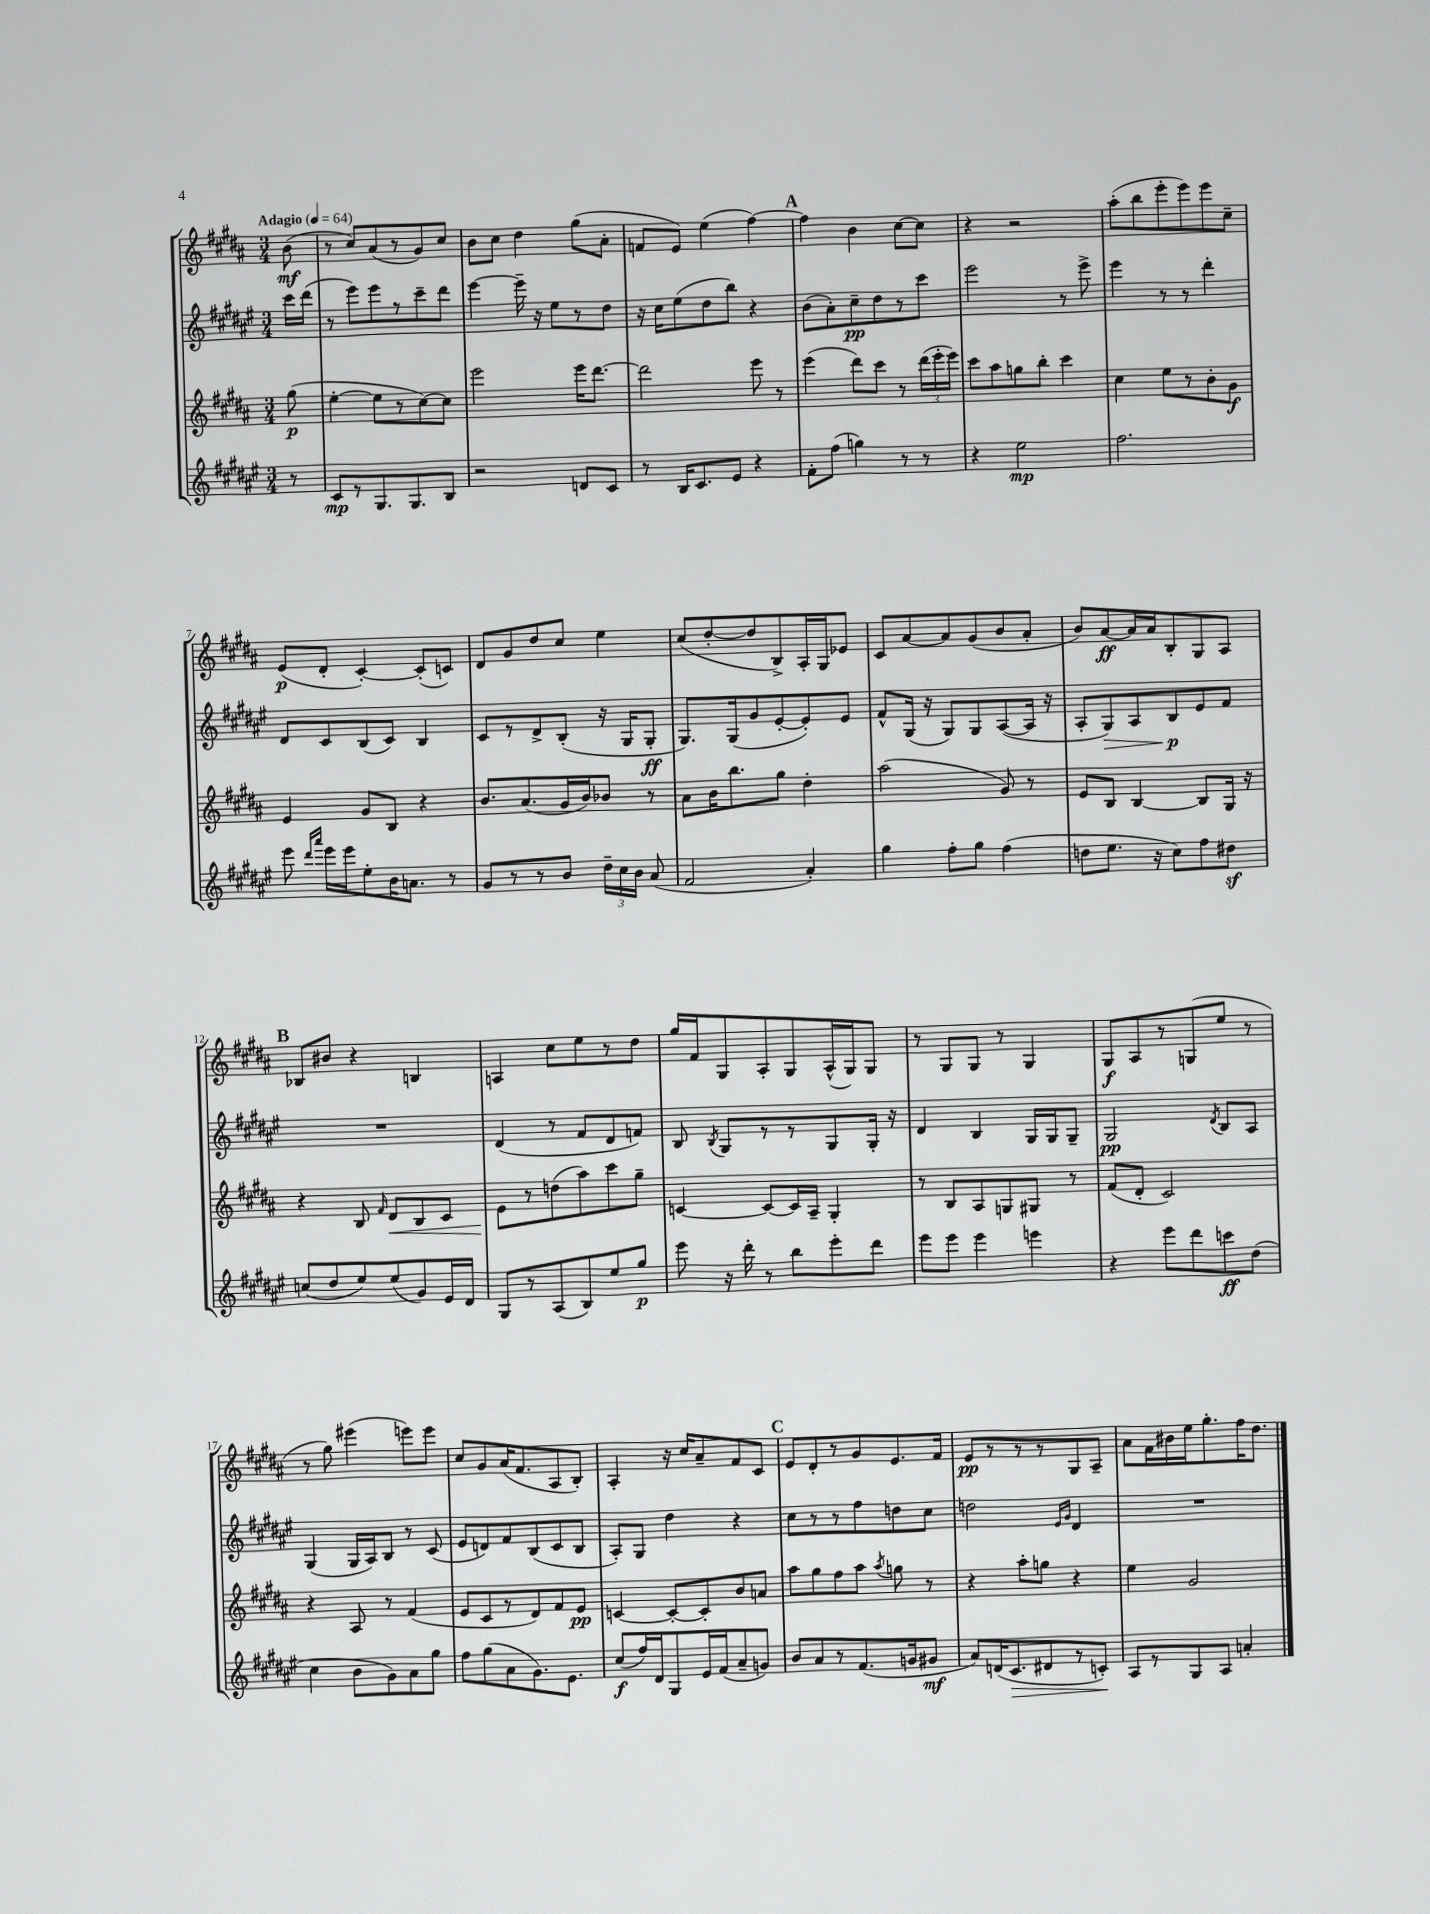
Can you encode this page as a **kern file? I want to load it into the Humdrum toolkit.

**kern	**dynam	**kern	**dynam	**kern	**dynam	**kern	**dynam
*part4	*part4	*part3	*part3	*part2	*part2	*part1	*part1
*staff4	*staff4	*staff3	*staff3	*staff2	*staff2	*staff1	*staff1
*clefG2	*	*clefG2	*	*clefG2	*	*clefG2	*
*k[f#c#g#d#a#e#]	*	*k[f#c#g#d#a#]	*	*k[f#c#g#d#a#e#]	*	*k[f#c#g#d#a#]	*
*M3/4	*	*M3/4	*	*M3/4	*	*M3/4	*
*MM64	*	*MM64	*	*MM64	*	*MM64	*
=	=	=	=	=	=	=	=
!	!	!	!	!	!	!LO:TX:a:B:t=Adagio	!
8r	.	(8gg#\	p	16ccc#\LL	.	(8b\	mf
.	.	.	.	(16ddd#\JJ	.	.	.
=1	=1	=1	=1	=1	=1	=1	=1
8c#/L	mp	[4ee'\	.	8r	.	8r	.
8r	.	.	.	8eee#\L)	.	8cc#/L)	.
8.G#/	.	8ee\L]	.	8eee#\	.	(8a#/	.
.	.	8r	.	8r	.	8r	.
8.G#/	.	.	.	.	.	.	.
.	.	[8cc#\)	.	8ccc#~\	.	8g#/)	.
8B/J	.	8cc#\J]	.	8ddd#\J	.	8cc#/J	.
=2	=2	=2	=2	=2	=2	=2	=2
2r	.	2eee\	.	[4eee#\	.	8b\L	.
.	.	.	.	.	.	8cc#\J	.
.	.	.	.	16eee#~\]	.	4dd#\	.
.	.	.	.	16r	.	.	.
.	.	.	.	8ee#\L	.	.	.
8dn/L	.	16eee\KL	.	8r	.	(8gg#\L	.
.	.	[8.ddd#\J	.	.	.	.	.
8c#/J	.	.	.	8dd#\J	.	8a#'\J	.
=3	=3	=3	=3	=3	=3	=3	=3
8r	.	2ddd#\]	.	16r	.	8fn/L	.
.	.	.	.	16cc#\KL	.	.	.
16B/KL	.	.	.	(8ee#\	.	8e/J)	.
8.c#/	.	.	.	.	.	.	.
.	.	.	.	8dd#\	.	(4ee\	.
8e#/J	.	.	.	8bb\J)	.	.	.
4r	.	8eee\	.	4r	.	[4ff#\)	.
.	.	8r	.	.	.	.	.
!!LO:REH:place=s1:t=A
=4	=4	=4	=4	=4	=4	=4	=4
8f#'\L	.	(4eee\	.	(8b\L	.	4ff#\]	.
(8ff#\J	.	.	.	8a#'\)	.	.	.
4ggn\)	.	8ddd#\L)	.	8cc#~\	pp	4b\	.
.	.	8ccc#\J	.	8dd#\	.	.	.
8r	.	8r	.	8r	.	[8cc#\L	.
8r	.	(24ddd#\LL	.	8ccc#\J	.	8cc#\J]	.
.	.	24eee'\	.	.	.	.	.
.	.	24eee\JJ)	.	.	.	.	.
=5	=5	=5	=5	=5	=5	=5	=5
4r	.	8ccc#\L	.	2eee#\	.	4r	.
.	.	8aa#\	.	.	.	.	.
2ee#\	mp	8ggn\	.	.	.	2r	.
.	.	8bb'\J	.	.	.	.	.
.	.	4ccc#\	.	8r	.	.	.
.	.	.	.	8eee#^\	.	.	.
=6	=6	=6	=6	=6	=6	=6	=6
2.ff#\	.	4cc#\	.	4eee#\	.	(8aa#'\L	.
.	.	.	.	.	.	8bb\	.
.	.	8ee\L	.	8r	.	8eee'\	.
.	.	8r	.	8r	.	8eee\)	.
.	.	8b'\	.	4ddd#'\	.	8eee\	.
.	.	8g#\J	f	.	.	8cc#~\J	.
!!LO:LB:g=z
=7	=7	=7	=7	=7	=7	=7	=7
8eee#\	.	4e/	.	8d#/L	.	(8e/L	p
16qqddd#/LL	.	.	.	.	.	.	.
16qqaaa#/JJ	.	.	.	.	.	.	.
16eee#\LL	.	.	.	8c#/	.	8d#'/J	.
16eee#\J	.	.	.	.	.	.	.
8ee#'\	.	8g#/L	.	(8B/	.	[4c#'/)	.
16b\K	.	8B/J	.	8c#/J)	.	.	.
8.an\J	.	.	.	.	.	.	.
.	.	4r	.	4B/	.	(8c#'/L]	.
8r	.	.	.	.	.	8cn/J)	.
=8	=8	=8	=8	=8	=8	=8	=8
8g#/L	.	8.b/L	.	8c#/L	.	8d#/L	.
8r	.	.	.	8r	.	8g#/	.
.	.	(8.a#/	.	.	.	.	.
8r	.	.	.	8d#^/	.	8dd#/	.
8b/J	.	16g#/L	.	(8B'/J	.	8cc#/J	.
.	.	16b/J)	.	.	.	.	.
24dd#~\LL	.	8b-X/J	.	16r	.	4ee\	.
24cc#\	.	.	.	.	.	.	.
.	.	.	.	16G#/KL	.	.	.
24b\JJ	.	.	.	.	.	.	.
(8a#/	.	8r	.	8G#'/J	ff	.	.
=9	=9	=9	=9	=9	=9	=9	=9
2f#/	.	8a#\L	.	8.G#/L)	.	(8cc#/L	.
.	.	16b\K	.	.	.	[8dd#'/	.
.	.	8.bb\	.	(16G#/k	.	.	.
.	.	.	.	8g#/	.	8dd#/]	.
.	.	8gg#\J	.	[8e#'/	.	8B^/)	.
4a#'/)	.	4dd#'\	.	8e#'/])	.	16A#'/L	.
.	.	.	.	.	.	16G#/J	.
.	.	.	.	8e#/J	.	8e-X/J	.
=10	=10	=10	=10	=10	=10	=10	=10
4gg#\	.	(2aa#\	.	8f#^^/L	.	8c#/L	.
.	.	.	.	(16G#/Jk	.	[8a#/	.
.	.	.	.	16r	.	.	.
8ff#'\L	.	.	.	8G#/L)	.	8a#/]	.
8gg#\J	.	.	.	8G#/	.	(8g#/	.
(4ff#\	.	8g#/)	.	([8A#/	.	8b/	.
.	.	8r	.	16A#/Jk]	.	8a#'/J	.
.	.	.	.	16r	.	.	.
=11	=11	=11	=11	=11	=11	=11	=11
8ddn\L	.	8e/L	.	8A#'/L	.	8b/L)	.
!	!	!	!	!	!LO:HP:b	!	!
8.ee#\J	.	8B/J	.	8G#/)	>	[8a#/	ff
.	.	[4B/	.	8A#/	.	16a#/L]	.
16r	.	.	.	.	.	16a#/J	.
8cc#\L)	.	.	.	8B/	p	8B'/	.
8ff#\	.	8B/L]	.	8e#/	]	8G#/	.
8dd#Xz\J	.	16G#/Jk	.	8f#/J	.	8A#/J	.
.	.	16r	.	.	.	.	.
!!LO:LB:g=z
!!LO:REH:place=s1:t=B
=12	=12	=12	=12	=12	=12	=12	=12
(8ccn/L	.	4r	.	2.r	.	8B-X/L	.
8dd#/	.	.	.	.	.	8b#X/J	.
8ee#/)	.	8B/	.	.	.	4r	.
.	.	16qqf#/	.	.	.	.	.
!	!	!	!LO:HP:b	!	!	!	!
(8ee#/	.	8d#/L	<	.	.	.	.
8g#/)	.	8B/	.	.	.	4Bn/	.
16e#/L	.	8c#/J	.	.	.	.	.
16d#/JJ	.	.	.	.	.	.	.
=13	=13	=13	=13	=13	=13	=13	=13
8G#/L	.	8e\L	.	(4d#/	.	4An/	.
8r	.	8r	[	.	.	.	.
(8A#/	.	(8ddn\	.	8r	.	8cc#\L	.
8B/)	.	8aa#\)	.	8f#/L	.	8ee\	.
8ee#/	.	8ccc#\	.	8d#/	.	8r	.
8gg#/J	p	8gg#~\J	.	8fn/J)	.	8dd#\J	.
=14	=14	=14	=14	=14	=14	=14	=14
8eee#\	.	[4cn/	.	8B/	.	16gg#/LL	.
.	.	.	.	.	.	16f#/J	.
.	.	.	.	8qB/	.	.	.
16r	.	.	.	8G#/L	.	8G#/	.
16ddd#'\	.	.	.	.	.	.	.
8r	.	8c/L_	.	8r	.	8A#'/	.
8bb\L	.	16c/L]	.	8r	.	8G#/	.
.	.	16A#~/JJ	.	.	.	.	.
8eee#'\	.	4G#'/	.	8G#/	.	(16A#^^/L	.
.	.	.	.	.	.	16G#/J)	.
8ddd#\J	.	.	.	16G#'/Jk	.	8G#/J	.
.	.	.	.	16r	.	.	.
=15	=15	=15	=15	=15	=15	=15	=15
8eee#\L	.	8r	.	4d#/	.	8r	.
8eee#\J	.	8B/L	.	.	.	8G#/L	.
4eee#\	.	8A#/	.	4B/	.	8G#/J	.
.	.	8Gn/	.	.	.	8r	.
4eeen\	.	8G#X/J	.	16G#/LL	.	4G#/	.
.	.	.	.	16G#/J	.	.	.
.	.	8r	.	8G#~/J	.	.	.
=16	=16	=16	=16	=16	=16	=16	=16
4r	.	(8f#/L	.	2G#/	pp	8G#/L	f
.	.	8d#'/J	.	.	.	8A#/	.
8eee#\L	.	2c#/)	.	.	.	8r	.
8ddd#\	.	.	.	.	.	(8Gn/	.
.	.	.	.	8qd#/	.	.	.
8cccn\	ff	.	.	8B/L	.	8ee/J	.
(8dd#\J	.	.	.	8A#/J	.	8r	.
!!LO:LB:g=z
=17	=17	=17	=17	=17	=17	=17	=17
4cc#\	.	4r	.	(4G#/	.	8r	.
.	.	.	.	.	.	8gg#\)	.
8b\L	.	8A#/	.	16G#/LL	.	(4eee#X\	.
.	.	.	.	16A#/J)	.	.	.
8g#\)	.	8r	.	8B/J	.	.	.
8a#\	.	(4f#/	.	8r	.	8eeen\L)	.
8gg#\J	.	.	.	(8c#/	.	8eee\J	.
=18	=18	=18	=18	=18	=18	=18	=18
8ff#\L	.	8e/L	.	8e#/L	.	8cc#/L	.
(8gg#\	.	8c#/	.	8dn/)	.	8g#/	.
8a#\	.	8r	.	8f#/	.	(16a#/K	.
.	.	.	.	.	.	8.f#/	.
8.g#\)	.	8d#/)	.	(8B/	.	.	.
.	.	8f#/	.	8c#/	.	8A#/	.
8.e#\J	.	.	.	.	.	.	.
.	.	8e/J	pp	8B/J	.	8B'/J)	.
=19	=19	=19	=19	=19	=19	=19	=19
(8cc#/L	f	[4cn/	.	8A#'/L)	.	4A#'/	.
16ff#/L)	.	.	.	8G#/J	.	.	.
16d#/J	.	.	.	.	.	.	.
8G#/	.	8c'/L_	.	4dd#\	.	16r	.
.	.	.	.	.	.	16cc#/KL	.
16e#/L	.	8c'/]	.	.	.	8a#~/	.
(16f#/J	.	.	.	.	.	.	.
8a#~/	.	8b/	.	4r	.	8f#/	.
8gn/J)	.	8an/J	.	.	.	8c#/J	.
!!LO:REH:place=s1:t=C
=20	=20	=20	=20	=20	=20	=20	=20
8b/L	.	8aa#\L	.	8cc#\L	.	8e/L	.
8a#/	.	8gg#\	.	8r	.	8d#'/	.
8r	.	8ff#\	.	8r	.	8r	.
(8.f#/	.	8aa#\J	.	8ff#\	.	8g#/	.
.	.	8qaa#/	.	.	.	.	.
.	.	8ggn\	.	8ddn\	.	8.e/	.
16gn/k	.	.	.	.	.	.	.
8g#X/J	mf	8r	.	8cc#\J	.	.	.
.	.	.	.	.	.	16f#/Jk	.
=21	=21	=21	=21	=21	=21	=21	=21
8a#/L)	.	4r	.	2ddn\	.	8e/L	pp
(16dn/K	.	.	.	.	.	8r	.
!	!LO:HP:b	!	!	!	!	!	!
8.c#/	>	.	.	.	.	.	.
.	.	8aa#'\L	.	.	.	8r	.
8d#X/	.	8ggn\J	.	.	.	8r	.
.	.	.	.	16qqe#/LL	.	.	.
.	.	.	.	16qqg#/JJ	.	.	.
8r	.	4r	.	4d#/	.	8G#/	.
8cn'/J)	.	.	.	.	.	8A#~/J	.
.	]	.	.	.	.	.	.
=22	=22	=22	=22	=22	=22	=22	=22
8A#/L	.	4ee\	.	2.r	.	8a#\L	.
8r	.	.	.	.	.	16f#\L	.
.	.	.	.	.	.	16b#X\	.
8G#/	.	2g#/	.	.	.	16ee\J	.
.	.	.	.	.	.	8.gg#'\	.
8A#/J	.	.	.	.	.	.	.
4an'/	.	.	.	.	.	16ff#\K	.
.	.	.	.	.	.	8.dd#\J	.
==	==	==	==	==	==	==	==
*-	*-	*-	*-	*-	*-	*-	*-
